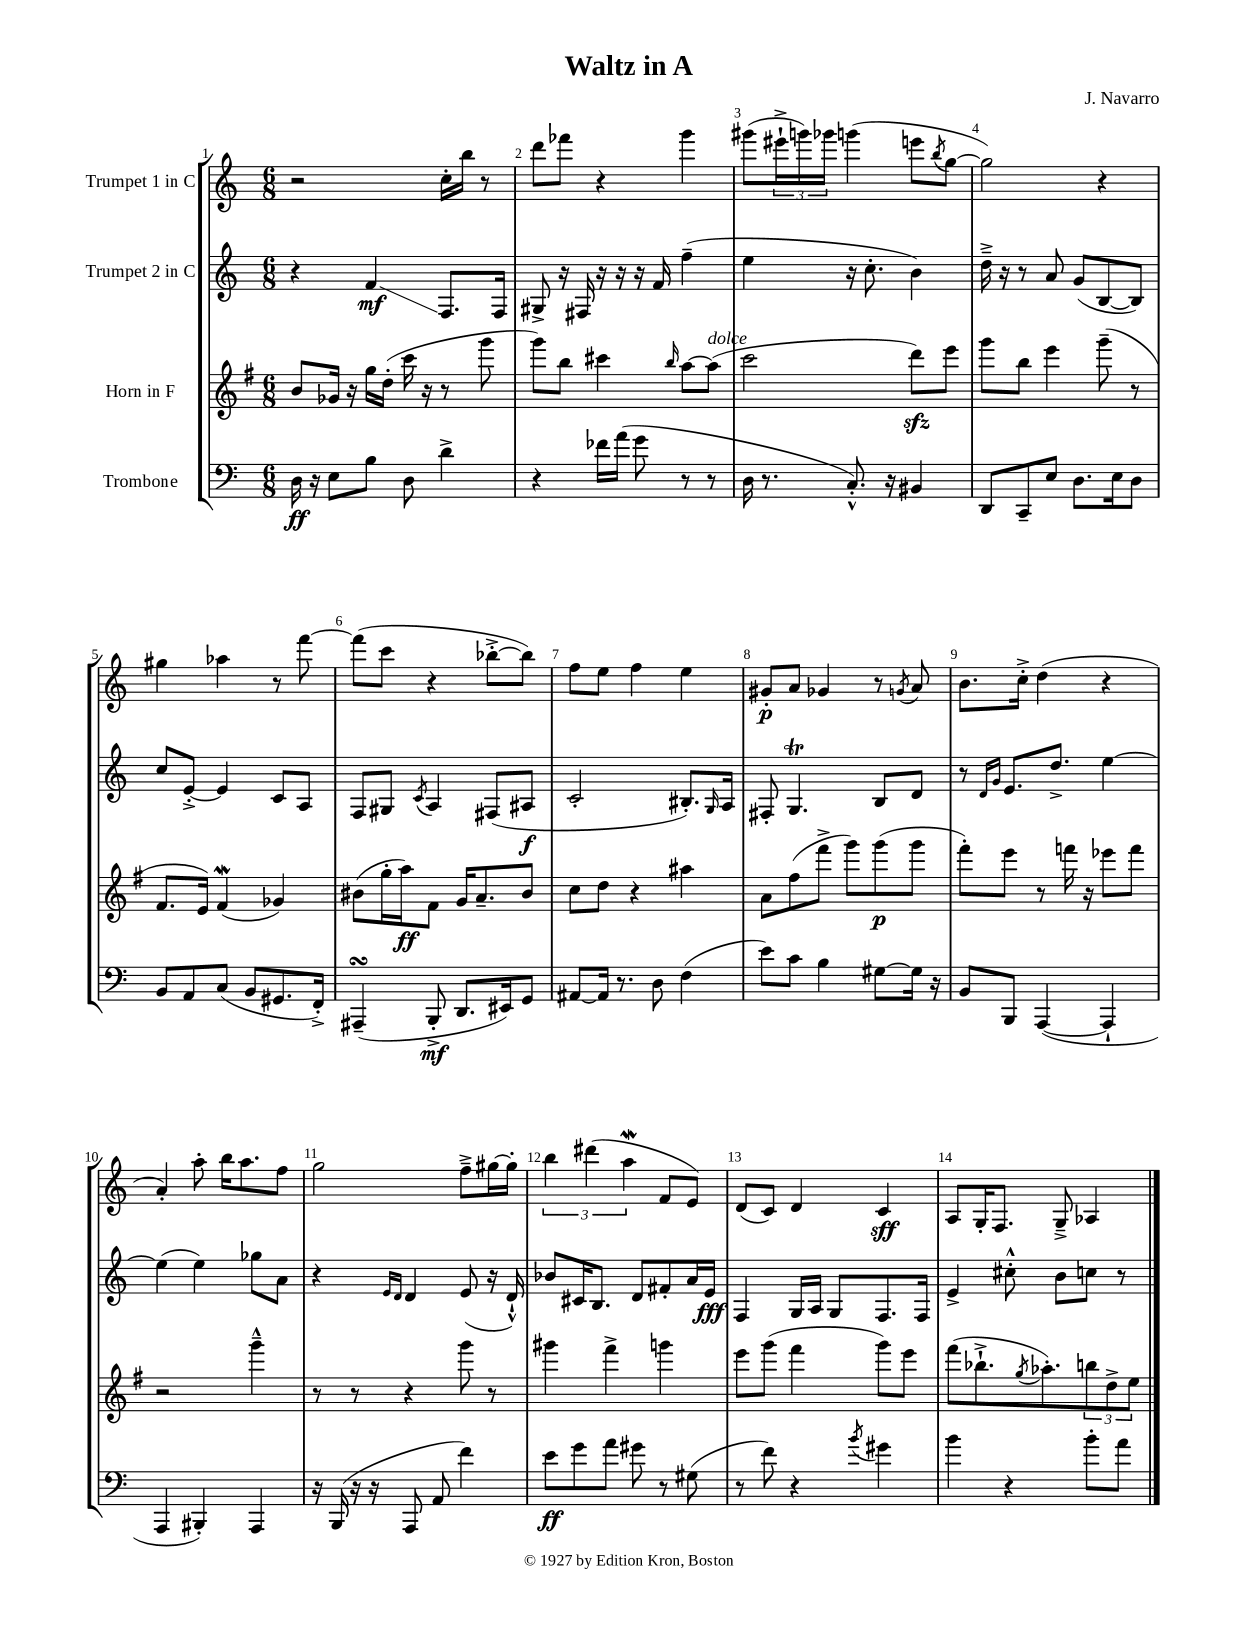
\header { title = "Waltz in A" composer = "J. Navarro" }
<<
\new StaffGroup <<
\new Staff = "s0" \with { instrumentName = "Trumpet 1 in C" } {
    \clef treble \key c \major \numericTimeSignature \time 6/8
    r2 c''16-. b''16 r8 |
    d'''8 fes'''8 r4 g'''4 |
    gis'''8( \tuplet 3/2 { eis'''16-!-> g'''16) ges'''16 } g'''4( e'''8 \acciaccatura { b''8 } g''8~ |
    g''2) r4 |
    gis''4 aes''4 r8 f'''8~ |
    f'''8( c'''8 r4 bes''8~-.-> bes''8) |
    f''8 e''8 f''4 e''4 |
    gis'8-.\p a'8 ges'4 r8 \acciaccatura { g'8 } a'8 |
    b'8. c''16-.-> d''4( r4 |
    a'4-.) a''8-. b''16 a''8. f''8 |
    g''2 f''8---> gis''16~ gis''16-. |
    \tuplet 3/2 { b''4 dis'''4( a''4\mordent } f'8 e'8) |
    d'8( c'8) d'4 c'4\sff |
    a8 g16-. f8. g8---> aes4 \bar "|." |
}
\new Staff = "s1" \with { instrumentName = "Trumpet 2 in C" } {
    \clef treble \key c \major \numericTimeSignature \time 6/8
    r4 f'4\glissando\mf f8. f16 |
    gis8-> r16 fis16 r16 r16 r16 f'16 f''4--( |
    e''4 r16 c''8.-. b'4) |
    d''16---> r16 r8 a'8 g'8( b8~ b8) |
    c''8 e'8~-.-> e'4 c'8 a8 |
    f8 gis8 \acciaccatura { c'8 } a4 fis8( ais8\f |
    c'2-. bis8.-.) \grace { g16 } a16 |
    fis8-. g4.\trill b8 d'8 |
    r8 \grace { d'16 g'16 } e'8. d''8.-> e''4~ |
    e''4( e''4) ges''8 a'8 |
    r4 \grace { e'16 d'16 } d'4 e'8( r16 d'16-!-^) |
    bes'8 cis'16 b8. d'8 fis'8-. a'16 e'16\fff |
    f4 g16 a16 g8 f8. f16 |
    e'4-> cis''8-.-^ b'8 c''8 r8 \bar "|." |
}
\new Staff = "s2" \with { instrumentName = "Horn in F" } {
    \clef treble \key g \major \numericTimeSignature \time 6/8
    b'8 ges'16 r16 g''16 d''16-.( c'''16 r16 r8 g'''8 |
    g'''8) b''8 cis'''4 \grace { b''16 } a''8~ a''8^\markup { \italic "dolce" }( |
    c'''2 d'''8\sfz) e'''8 |
    g'''8 b''8 e'''4 g'''8--( r8 |
    fis'8. e'16) fis'4\mordent( ges'4) |
    bis'8( g''16-. a''16\ff) fis'8 g'16 a'8.-- bis'8 |
    c''8 d''8 r4 ais''4 |
    a'8 fis''8( fis'''8-> g'''8) g'''8\p( g'''8 |
    fis'''8-.) e'''8 r8 f'''16 r16 ees'''8 f'''8 |
    r2 g'''4---^ |
    r8 r8 r4 g'''8 r8 |
    gis'''4 fis'''4-> g'''4 |
    e'''8 g'''8( fis'''4 g'''8) e'''8 |
    fis'''8( bes''8.-!-> \acciaccatura { g''8 } aes''8.-.) \tuplet 3/2 { b''8 d''8-> e''8 } \bar "|." |
}
\new Staff = "s3" \with { instrumentName = "Trombone" } {
    \clef bass \key c \major \numericTimeSignature \time 6/8
    d16\ff r16 e8 b8 d8 d'4-> |
    r4 fes'16 a'16( g'8 r8 r8 |
    d16 r8. c8.-.-^) r16 bis,4 |
    d,8 c,8-- e8 d8. e16 d8 |
    b,8 a,8 c8( b,8 gis,8. f,16-.->) |
    ais,,4--\turn( b,,8-.->\mf d,8. eis,16) g,8 |
    ais,8~ ais,16 r8. d8 f4( |
    e'8) c'8 b4 gis8~ gis16 r16 |
    b,8 b,,8 a,,4~( a,,4-! |
    a,,4 bis,,4-.) a,,4 |
    r16 b,,16( r16 r16 a,,8 a,8 f'4) |
    e'8\ff g'8 a'8 gis'8 r8 gis8( |
    r8 f'8) r4 \acciaccatura { b'8 } gis'4 |
    b'4 r4 b'8-. a'8 \bar "|." |
}
>>
>>
\layout { \context { \Score \override BarNumber.break-visibility = ##(#f #t #t) barNumberVisibility = #all-bar-numbers-visible } }
